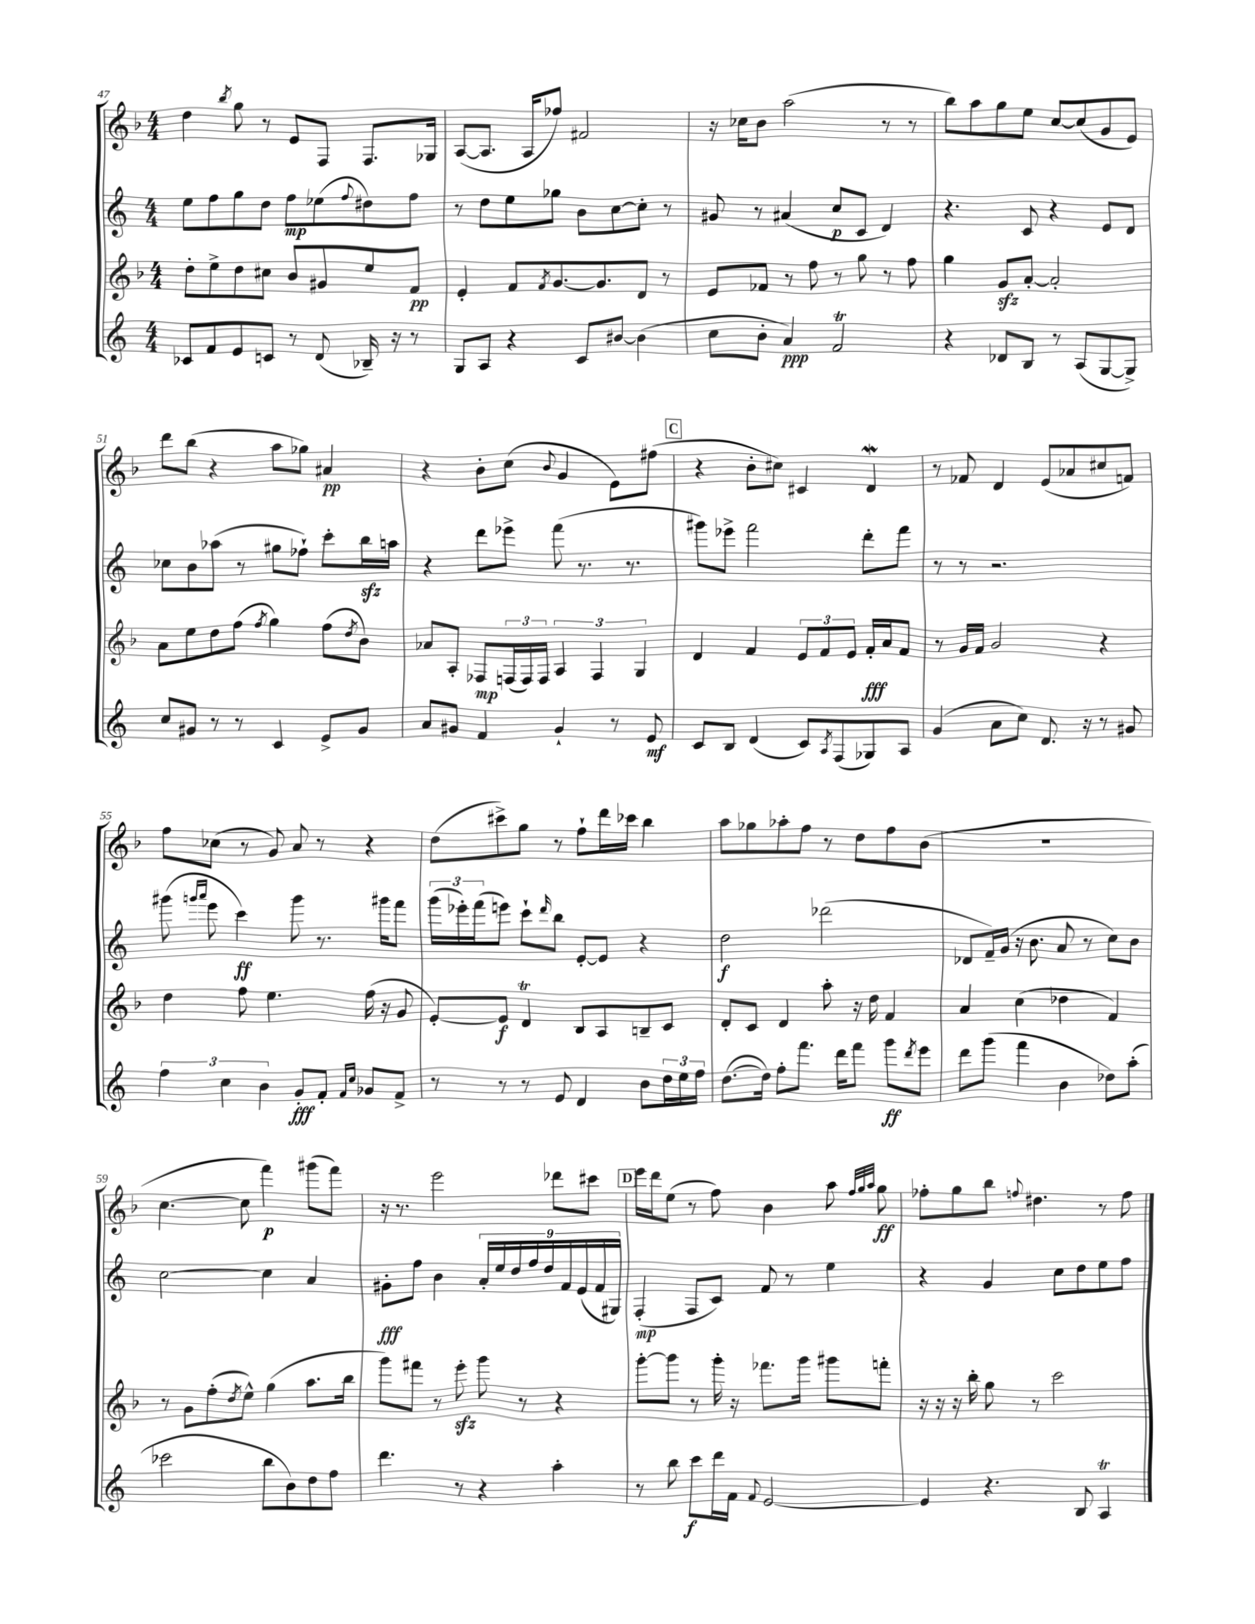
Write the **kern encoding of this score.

**kern	**kern	**kern	**kern
*staff4	*staff3	*staff2	*staff1
*clefG2	*clefG2	*clefG2	*clefG2
*k[]	*k[b-]	*k[]	*k[b-]
*M4/4	*M4/4	*M4/4	*M4/4
8c-	8dd'	8ee	4dd
8f	8ee^	8ff	.
.	.	.	8qbb-
8e	8dd	8gg	8gg
8c	8cc#	8dd	8r
8r	8b-	8ff	8e
(8d	8g#	(8ee-	8F
.	.	8qqff	.
16B-~)	8ee	8dd#)	8.F
16r	.	.	.
8r	8f	8ff	.
.	.	.	16G-
=	=	=	=
8G	4e'	8r	([8A
8A	.	8dd	8.A]
4r	8f	8ee	.
.	.	.	16A
.	8qf	.	.
.	[8.g	8gg-	8ff-)
8c	.	8b	2f#
.	8.g]	.	.
[8b#	.	[8cc	.
(4b#]	8d	8cc']	.
.	8r	8r	.
=	=	=	=
8cc	8e	8g#	16r
.	.	.	16cc-
8b'	8f-	8r	8b-
4a)	8r	(4a#	(2aa
.	8ff	.	.
2f	8r	8cc	.
.	8gg	8c	.
.	8r	4d)	8r
.	8ff	.	8r
=	=	=	=
4r	4gg	4.r	8bb-)
.	.	.	8aa
8d-	8g	.	8gg
8B	[8a'	8c	8ee
8r	2a']	4r	[8cc
(8A	.	.	(8cc]
[8G	.	8e	8g
8G^])	.	8d	8e)
=	=	=	=
8cc	8a	8cc-	8ddd
8g#	8ee	8b	(8bb-
8r	8dd	(8aa-	4r
8r	(8ff	8r	.
.	8qff	.	.
4c	4gg)	8gg#	8aa
.	.	8ff-`)	8gg-)
8e^	(8ff	8ccc'	4a#
.	8qdd	.	.
8g#	8b-)	16bb	.
.	.	16aa	.
=	=	=	=
8a	8a-	4r	4r
8g#	8A'	.	.
4f	8F-	8ddd	8b-'
.	(24F	8eee-^	(8cc
.	24F)	.	.
.	24F	.	.
.	.	.	8qqb-
4g#`	6A	(8fff	4g
.	.	8.r	.
.	6F	.	.
8r	.	.	8e)
.	.	8.r	.
.	6G	.	.
8e	.	.	(8ff#
=	=	=	=
8c	4d	8ggg#)	4r
8B	.	8eee-^	.
(4d	4f	2fff	8b-'
.	.	.	8cc#)
8c)	12e	.	4c#
.	12f	.	.
8qA	.	.	.
(8F	.	.	.
.	12e	.	.
8G-)	16f'	8ddd'	4d
.	16a	.	.
8A	8f	8fff	.
=	=	=	=
(4g	8r	8r	8r
.	16g	8r	8f-
.	16f	.	.
8a	2g	2.r	4d
8cc)	.	.	.
8.d	.	.	(8e
.	.	.	8a-
16r	.	.	.
8r	4r	.	8cc#
8g#	.	.	8f)
=	=	=	=
6ff	4dd	(8ggg#	8ff
.	.	16qqggg	.
.	.	16qqaaa	.
.	.	8eee	(8cc-
6cc	.	.	.
.	8ff	4ccc)	8r
6b	.	.	.
.	4.ee	.	8g)
8g'	.	8ggg	8a
8f'	.	8.r	8r
16qqf	.	.	.
16qqcc	.	.	.
8g-	(16ff	.	4r
.	16r	16ggg#	.
8f^	8g	8fff	.
=	=	=	=
8r	[8e')	(24ggg	(8dd
.	.	24eee-')	.
.	.	(24fff	.
8r	8e]	8eee)	8ccc#^)
8r	4d	8ccc`	8gg
.	.	16qqddd	.
8e	.	8bb	8r
4d	8B-	[8e'	8ff`
.	8A	8e]	16ddd
.	.	.	16ccc-
8b	8B~	4r	4bb-
24dd	8c	.	.
24ee	.	.	.
24ff	.	.	.
=	=	=	=
([8.dd	8d'	2dd	8aa
.	8c	.	8gg-
16dd])	.	.	.
8ff'	4d	.	8aa-'
8.fff	.	.	8ff
.	8aa'	(2ddd-	8r
16ddd	.	.	.
8fff	16r	.	8dd
.	16dd	.	.
8ggg	4f	.	8ff
8qddd	.	.	.
8eee	.	.	(8b-
=	=	=	=
8ddd	4a	8d-	1r
(8ggg	.	16f~)	.
.	.	(16g	.
4fff	(4cc	16r	.
.	.	8.b	.
4b	4dd-	8a	.
.	.	8r	.
8dd-)	4f)	8cc)	.
(8aa'	.	8b	.
=	=	=	=
2ccc-	8r	[2cc	[4.cc
.	8g	.	.
.	(8ff'	.	.
.	8qdd	.	.
.	8ee^^)	.	8cc]
8bb	(4gg	4cc]	4fff)
8b)	.	.	.
8dd	8.aa	4a	(8ggg#
8ff	.	.	8fff)
.	16bb-	.	.
=	=	=	=
4.ddd	8ggg)	8g#'	16r
.	.	.	8.r
.	8fff#	8ff	.
.	8r	4b	2eee
8r	8eee'	.	.
4r	8ggg	18a'	.
.	.	18ee	.
.	.	18dd	.
.	8r	.	.
.	.	18ff	.
.	.	18dd	.
4aa'	4r	.	8ddd-
.	.	18f	.
.	.	(18e	.
.	.	.	8ccc#
.	.	18f	.
.	.	18G#)	.
=	=	=	=
8r	[8ggg'	(4F'	16eee
.	.	.	16ddd
8bb	8ggg]	.	(8ee
8ccc	8r	8F	8r
16ddd	16ggg'	8c)	8ff)
16f	16r	.	.
8qqf	.	.	.
[2e	8.fff-	8f	4b-
.	.	8r	.
.	16ggg	.	.
.	8ggg#	4ee	8aa
.	.	.	32qqff
.	.	.	32qqgg
.	.	.	32qqaa
.	8fff'	.	8gg
=	=	=	=
4e]	16r	4r	8ff-'
.	16r	.	.
.	16r	.	8gg
.	16bb-'	.	.
4.r	8gg	4g	8bb-
.	.	.	8qqff
.	8r	.	4.dd#
.	2ccc	8cc	.
8B	.	8dd	.
4A	.	8ee	8r
.	.	8ff	8ff
==	==	==	==
*-	*-	*-	*-
